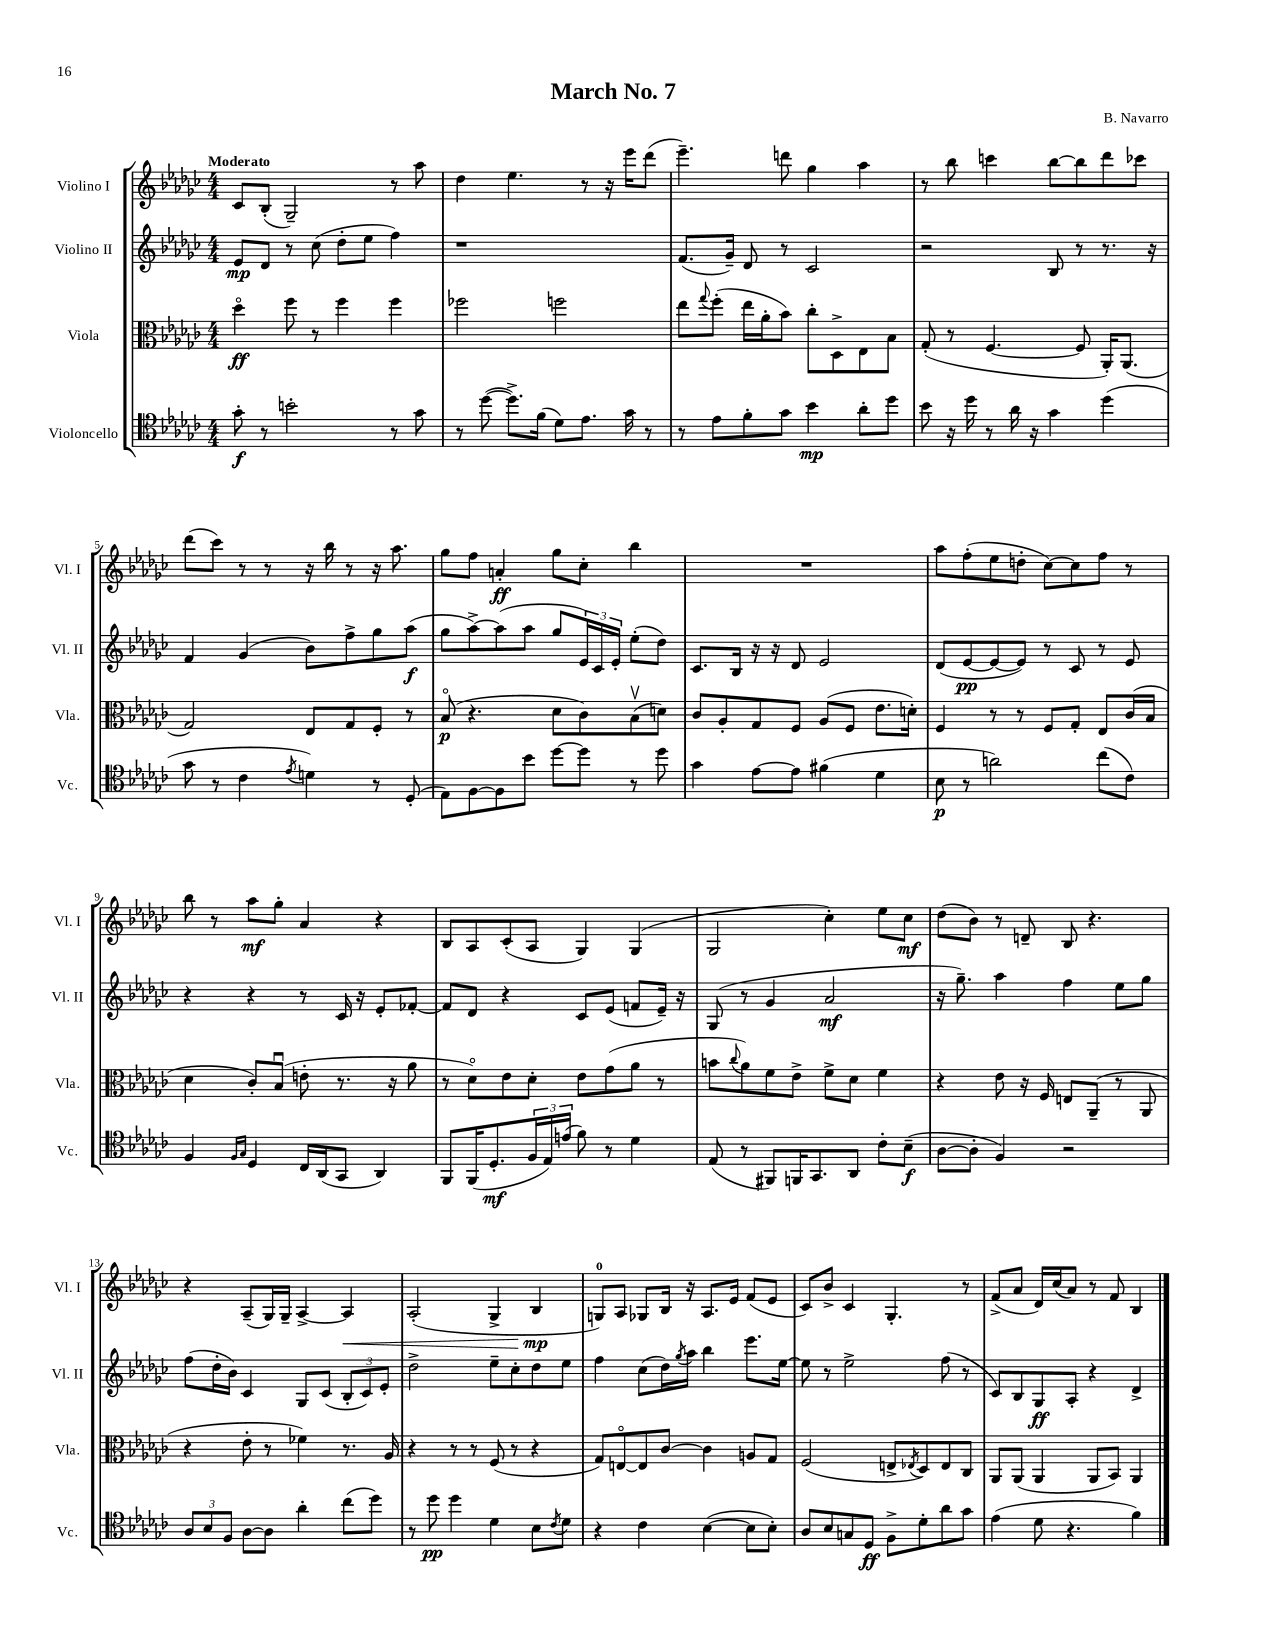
\header { title = "March No. 7" composer = "B. Navarro" }
<<
\new StaffGroup <<
\new Staff = "s0" \with { instrumentName = "Violino I" shortInstrumentName = "Vl. I" } {
    \clef treble \key ges \major \numericTimeSignature \time 4/4 \tempo "Moderato"
    ces'8 bes8-.( ges2--) r8 aes''8 |
    des''4 ees''4. r8 r16 ees'''16 des'''8( |
    ees'''4.--) d'''8 ges''4 aes''4 |
    r8 bes''8 c'''4 bes''8~ bes''8 des'''8 ces'''8 |
    des'''8( ces'''8) r8 r8 r16 bes''16 r8 r16 aes''8. |
    ges''8 f''8 a'4-.\ff ges''8 ces''8-. bes''4 |
    R1 |
    aes''8 f''8-.( ees''8 d''8-. ces''8~) ces''8 f''8 r8 |
    bes''8 r8 aes''8\mf ges''8-. aes'4 r4 |
    bes8 aes8 ces'8-.( aes8 ges4) ges4( |
    ges2 ces''4-.) ees''8 ces''8\mf |
    des''8( bes'8) r8 d'8-- bes8 r4. |
    r4 aes8--( ges16) ges16-- aes4~-> aes4\< |
    aes2-.( ges4-> bes4\mp\! |
    g8-0) aes8 ges8 bes16 r16 aes8. ees'16 f'8( ees'8 |
    ces'8) bes'8-> ces'4 ges4.-. r8 |
    f'8->( aes'8 des'16) ces''16( aes'8) r8 f'8 bes4 \bar "|." |
}
\new Staff = "s1" \with { instrumentName = "Violino II" shortInstrumentName = "Vl. II" } {
    \clef treble \key ges \major \numericTimeSignature \time 4/4
    ees'8\mp des'8 r8 ces''8( des''8-. ees''8 f''4) |
    r1 |
    f'8.( ges'16--) des'8 r8 ces'2 |
    r2 bes8 r8 r8. r16 |
    f'4 ges'4( bes'8) f''8-> ges''8 aes''8\f( |
    ges''8 aes''8~->) aes''8( aes''8 ges''8 \tuplet 3/2 { ees'16) ces'16 ees'16-. } ees''8-.( des''8) |
    ces'8. bes16 r16 r16 des'8 ees'2 |
    des'8( ees'8~\pp ees'8~ ees'8) r8 ces'8 r8 ees'8 |
    r4 r4 r8 ces'16 r16 ees'8-. fes'8~-. |
    fes'8 des'8 r4 ces'8 ees'8( f'8 ees'16--) r16 |
    ges8( r8 ges'4 aes'2\mf |
    r16 ges''8.--) aes''4 f''4 ees''8 ges''8 |
    f''8( des''16-. bes'16) ces'4 ges8 ces'8( \tuplet 3/2 { bes8-. ces'8) ees'8-. } |
    des''2-> ees''8-- ces''8-. des''8 ees''8 |
    f''4 ces''8( des''16) \acciaccatura { ges''8 } aes''16 bes''4 ees'''8. ees''16~ |
    ees''8 r8 ees''2-> f''8( r8 |
    ces'8) bes8 ges8\ff aes8-. r4 des'4-> \bar "|." |
}
\new Staff = "s2" \with { instrumentName = "Viola" shortInstrumentName = "Vla." } {
    \clef alto \key ges \major \numericTimeSignature \time 4/4
    des''4\flageolet\ff f''8 r8 f''4 f''4 |
    fes''2 f''2 |
    ees''8 \appoggiatura { ges''8 } f''8-.( ees''16 aes'16-. bes'8) ces''8-. des8-> ees8 bes8 |
    ges8-.( r8 f4.~ f8 aes,16-.) aes,8.( |
    ges2) ees8 ges8 f8-. r8 |
    bes8\flageolet\p( r4. des'8 ces'8) bes8\upbow( d'8) |
    ces'8 aes8-. ges8 f8 aes8( f8 ees'8. d'16-.) |
    f4 r8 r8 f8 ges8-. ees8 ces'16( bes16 |
    des'4 ces'8-.) bes8\downbow( e'8-. r8. r16 aes'8 |
    r8 des'8\flageolet) ees'8 des'8-. ees'8 ges'8( aes'8 r8 |
    b'8 \appoggiatura { ces''8 } aes'8) f'8 ees'8-> f'8-> des'8 f'4 |
    r4 ees'8 r16 f16 e8 aes,8--( r8 aes,8 |
    r4 ees'8-. r8 fes'4) r8. aes16 |
    r4 r8 r8 f8( r8 r4 |
    ges8) e8~\flageolet e8 ces'8~ ces'4 a8 ges8 |
    f2( e8-> \acciaccatura { ees8 } des8) ees8 ces8 |
    aes,8 aes,8( aes,4 aes,8 bes,8) aes,4 \bar "|." |
}
\new Staff = "s3" \with { instrumentName = "Violoncello" shortInstrumentName = "Vc." } {
    \clef tenor \key ges \major \numericTimeSignature \time 4/4
    ges'8-.\f r8 b'2-. r8 ges'8 |
    r8 des''8~( des''8.->) f'16( des'8) ees'8. ges'16 r8 |
    r8 ees'8 f'8-. ges'8 bes'4\mp aes'8-. des''8 |
    bes'8 r16 des''16 r8 aes'16 r16 ges'4 des''4( |
    ges'8 r8 ces'4 \acciaccatura { ees'8 } d'4) r8 des8-.( |
    ees8) f8~ f8 bes'8 des''8~ des''8 r8 des''8 |
    ges'4 ees'8~ ees'8 fis'4( des'4 |
    bes8\p r8 a'2) ces''8( ces'8) |
    f4 \grace { f16 ges16 } des4 ces16 aes,16( ges,8 aes,4) |
    f,8 f,16( des8.-.\mf \tuplet 3/2 { f16 ees16) e'16( } f'8) r8 des'4 |
    ees8( r8 fis,8) f,16 ges,8. aes,8 ces'8-. bes8--\f( |
    aes8~ aes8-. f4) r2 |
    \tuplet 3/2 { aes8 bes8 f8 } aes8~ aes8 aes'4-. ces''8( des''8) |
    r8 des''8\pp des''4 des'4 bes8 \acciaccatura { ces'8 } des'8 |
    r4 ces'4 bes4~( bes8 bes8-.) |
    aes8 bes8 g8 des8\ff f8-> des'8-. aes'8 ges'8 |
    ees'4( des'8 r4. f'4) \bar "|." |
}
>>
>>
